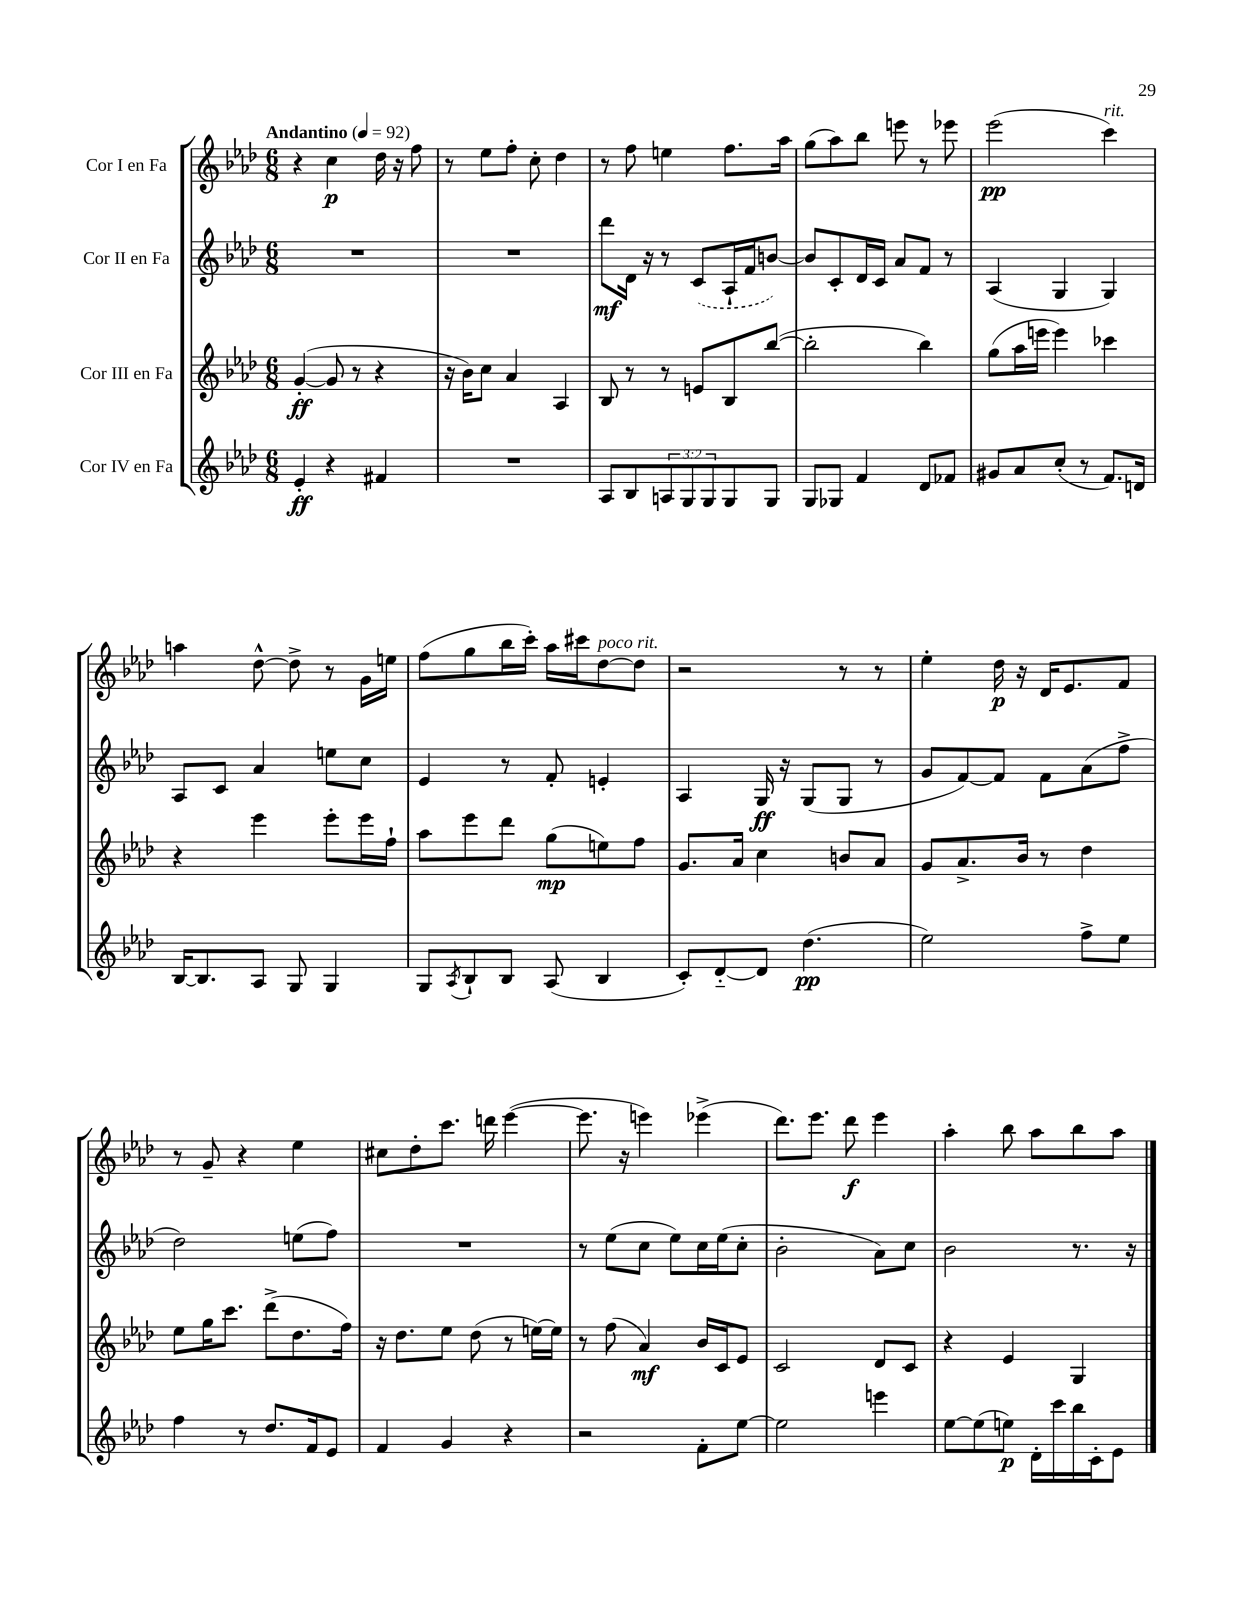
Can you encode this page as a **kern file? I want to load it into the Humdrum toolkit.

**kern	**kern	**kern	**kern
*staff4	*staff3	*staff2	*staff1
*clefG2	*clefG2	*clefG2	*clefG2
*k[b-e-a-d-]	*k[b-e-a-d-]	*k[b-e-a-d-]	*k[b-e-a-d-]
*M6/8	*M6/8	*M6/8	*M6/8
*MM92	*MM92	*MM92	*MM92
4e-'/	([4g'/	2.r	4r
4r	8g/]	.	4cc\
.	8r	.	.
4f#/	4r	.	16dd-\
.	.	.	16r
.	.	.	8ff\
=	=	=	=
2.r	16r	2.r	8r
.	16b-\LK)	.	.
.	8cc\J	.	8ee-\L
.	4a-/	.	8ff'\J
.	.	.	8cc'\
.	4A-/	.	4dd-\
=	=	=	=
8A-/L	8B-/	8ddd-\L	8r
8B-/	8r	16d-\Jk	8ff\
.	.	16r	.
12A/	8r	8r	4ee\
12G/	.	.	.
.	8e/L	(8c/L	.
12G/	.	.	.
8G/	8B-/	16A-`/L	8.ff\L
.	.	16f/J	.
8G/J	([8bb-/J	[8b/J)	.
.	.	.	16aa-\Jk
=	=	=	=
8G/L	2bb-'\]	8b/]L	(8gg\L
8G-/J	.	8c'/	8aa-\)
4f/	.	16d-/L	8bb-\J
.	.	16c/JJ	.
.	.	8a-/L	8eee\
8d-/L	4bb-\)	8f/J	8r
8f-/J	.	8r	8eee-\
=	=	=	=
8g#/L	(8gg\L	(4A-/	(2eee-\
8a-/	16aa-\L	.	.
.	16eee\JJ	.	.
(8cc'/J	4eee\)	4G/	.
8r	.	.	.
8.f/L)	4ccc-\	4G/)	4ccc\)
16d/Jk	.	.	.
=	=	=	=
[16B-/LK	4r	8A-/L	4aa\
8.B-/]	.	.	.
.	.	8c/J	.
8A-/J	4eee-\	4a-/	[8dd-^^\
8G/	.	.	8dd-^\]
4G/	8eee-'\L	8ee\L	8r
.	16eee-\L	8cc\J	16g\LL
.	16ff`\JJ	.	16ee\JJ
=	=	=	=
8G/L	8aa-\L	4e-/	(8ff\L
8qA-/	.	.	.
8B-`/	8eee-\	.	8gg\
8B-/J	8ddd-\J	8r	16bb-\L
.	.	.	16ccc'\JJ)
(8A-/	(8gg\L	8f'/	16aa-\LL
.	.	.	16ccc#\J
4B-/	8ee\)	4e'/	[8dd-\
.	8ff\J	.	8dd-\]J
=	=	=	=
8c'/L)	8.g/L	4A-/	2r
[8d-'~/	.	.	.
.	16a-/Jk	.	.
8d-/]J	4cc\	16G/	.
.	.	16r	.
(4.dd-\	.	(8G/L	.
.	8b/L	8G/J	8r
.	8a-/J	8r	8r
=	=	=	=
2ee-\)	8g/L	8g/L	4ee-'\
.	8.a-^/	[8f/)	.
.	.	8f/]J	16dd-\
.	16b-/Jk	.	16r
.	8r	8f\L	16d-/LK
.	.	.	8.e-/
8ff^\L	4dd-\	(8a-\	.
8ee-\J	.	8ff^\J	8f/J
=	=	=	=
4ff\	8ee-\L	2dd-\)	8r
.	16gg\K	.	8g~/
.	8.ccc\J	.	.
8r	.	.	4r
8.dd-/L	(8ddd-^\L	.	.
.	8.dd-\	(8ee\L	4ee-\
16f/k	.	.	.
8e-/J	.	8ff\J)	.
.	16ff\Jk)	.	.
=	=	=	=
4f/	16r	2.r	8cc#\L
.	8.dd-\L	.	.
.	.	.	8dd-'\
4g/	8ee-\J	.	8.ccc\J
.	(8dd-\	.	.
.	.	.	16ddd\
4r	8r	.	([4eee-\
.	[16ee\LL)	.	.
.	16ee\]JJ	.	.
=	=	=	=
2r	8r	8r	8.eee-\]
.	(8ff\	(8ee-\L	.
.	.	.	16r
.	4a-/)	8cc\J	4eee\)
.	.	8ee-\L)	.
8f'\L	16b-/LL	16cc\L	(4eee-^\
.	16c/J	(16ee-\J	.
[8ee-\J	8e-/J	8cc'\J	.
=	=	=	=
2ee-\]	2c/	2b-'\	8.ddd-\L)
.	.	.	8.eee-\J
.	.	.	8ddd-\
4eee\	8d-/L	8a-\L)	4eee-\
.	8c/J	8cc\J	.
=	=	=	=
[8ee-\L	4r	2b-\	4aa-'\
(8ee-\]	.	.	.
8ee\J)	4e-/	.	8bb-\
16d-'\LL	.	.	8aa-\L
16ccc\	.	.	.
16bb-\	4G/	8.r	8bb-\
16c'\J	.	.	.
8e-\J	.	.	8aa-\J
.	.	16r	.
==	==	==	==
*-	*-	*-	*-
